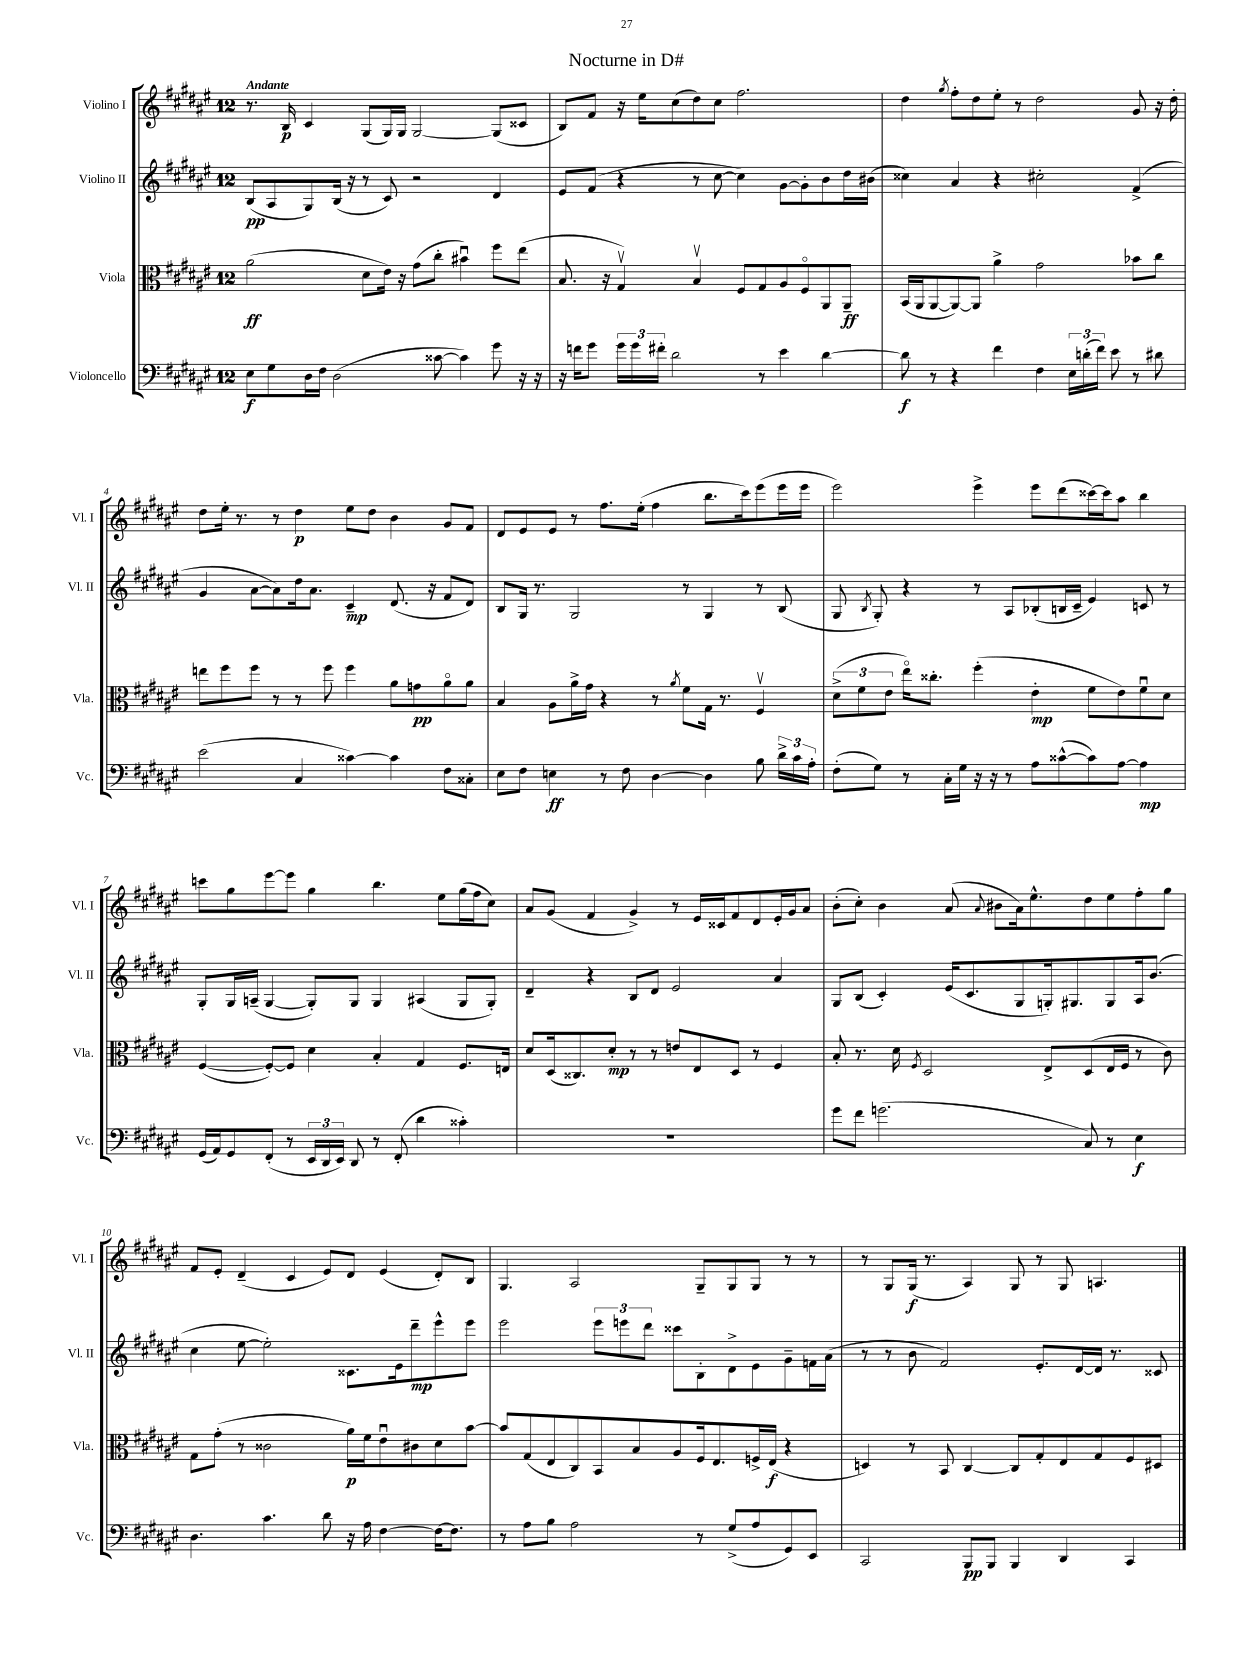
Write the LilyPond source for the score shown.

\header { title = "Nocturne in D#" }
<<
\new StaffGroup <<
\new Staff = "s0" \with { instrumentName = "Violino I" shortInstrumentName = "Vl. I" } {
    \clef treble \key fis \major \once \override Staff.TimeSignature.style = #'single-digit \time 12/8 \tempo "Andante"
    \autoBeamOff r8. b16\p cis'4 gis8[( gis16) gis16] gis2~ gis8[( cisis'8] |
    b8[) fis'8] r16 eis''16[ cis''8( dis''8) cis''8] fis''2. |
    dis''4 \acciaccatura { gis''8 } fis''8[-. dis''8 eis''8]-. r8 dis''2 gis'8 r16 dis''16-. |
    dis''8[ eis''16]-. r8. r8 dis''4\p eis''8[ dis''8] b'4 gis'8[ fis'8] |
    dis'8[ eis'8 eis'8] r8 fis''8.[ eis''16]-.( fis''4 b''8.[ cis'''16) eis'''8( eis'''16 eis'''16] |
    eis'''2) eis'''4-> eis'''8[ dis'''8( cisis'''16~) cisis'''16 ais''8] b''4 |
    c'''8[ gis''8 eis'''8~ eis'''8] gis''4 b''4. eis''8[ gis''16( fis''16 cis''8]) |
    ais'8[ gis'8]( fis'4 gis'4->) r8 eis'16[ cisis'16 fis'8 dis'8 eis'16-. gis'16 ais'8] |
    b'8[-.( cis''8]-.) b'4 ais'8( \appoggiatura { ais'8 } bis'8[ ais'16) eis''8.-^ dis''8 eis''8 fis''8-. gis''8] |
    fis'8[ eis'8]-. dis'4--( cis'4 eis'8[) dis'8] eis'4( dis'8[-.) b8] |
    gis4. ais2 gis8[-- gis8 gis8] r8 r8 |
    r8 gis8[ gis16]\f( r8. ais4) gis8 r8 gis8 a4. \bar "|." |
}
\new Staff = "s1" \with { instrumentName = "Violino II" shortInstrumentName = "Vl. II" } {
    \clef treble \key fis \major \once \override Staff.TimeSignature.style = #'single-digit \time 12/8
    \autoBeamOff b8[\pp( ais8 gis8) b16]( r16 r8 cis'8) r2 dis'4 |
    eis'8[ fis'8]( r4 r8 cis''8~ cis''4) gis'8[~ gis'8-. b'8 dis''16 bis'16]( |
    cisis''4) ais'4 r4 cis''2-. fis'4->( |
    gis'4 ais'8[~ ais'8) dis''16 ais'8.] cis'4--\mp dis'8.( r16 fis'8[ dis'8]) |
    b8[ gis16] r8. gis2 r8 gis4 r8 b8( |
    gis8 \acciaccatura { b8 } gis8-.) r4 r8 ais8[ bes8-.( b16 cis'16]-- eis'4) c'8 r8 |
    gis8[-. gis16 a16]--( gis4~ gis8[-.) gis8] gis4 ais4( gis8[ gis8]-.) |
    dis'4-- r4 b8[ dis'8] eis'2 ais'4 |
    gis8[ b8]( cis'4-.) eis'16[( cis'8. gis8 g16-.) gis8. gis8 ais16 b'8.]( |
    cis''4 eis''8~ eis''2-.) cisis'8.[ eis'16 dis'''8--\mp eis'''8-^ eis'''8] |
    eis'''2 \tuplet 3/2 { eis'''8[ e'''8 dis'''8] } cisis'''8[ b8-. dis'8-> eis'8 gis'8-- f'16 ais'16]( |
    r8 r8 b'8 fis'2) eis'8.[-. dis'16~ dis'16] r8. cisis'8 \bar "|." |
}
\new Staff = "s2" \with { instrumentName = "Viola" shortInstrumentName = "Vla." } {
    \clef alto \key fis \major \once \override Staff.TimeSignature.style = #'single-digit \time 12/8
    \autoBeamOff ais'2\ff( dis'8[ eis'16]) r16 gis'8[( cis''8]-. bis'4\downbow) fis''8[ eis''8]( |
    b8. r16 gis4\upbow) b4\upbow fis8[ gis8 ais8 fis8\flageolet ais,8 ais,8]--\ff |
    b,16[( ais,16 ais,8~ ais,8~) ais,8] ais'4-> gis'2 bes'8[ cis''8] |
    e''8[ fis''8 fis''8] r8 r8 fis''8 fis''4 ais'8[ g'8\pp ais'8\flageolet ais'8] |
    b4 ais8[ ais'16-> gis'16] r4 r8 \acciaccatura { ais'8 } fis'8[ gis16] r8. fis4\upbow |
    \tuplet 3/2 { dis'8[->( fis'8 eis'8] } eis''16[\flageolet) cisis''8.]-. fis''4-.( eis'4-.\mp fis'8[ eis'8) fis'8\downbow dis'8] |
    fis4~( fis8[~-.) fis8] dis'4 b4-. gis4 fis8.[ e16] |
    dis'8[ dis16( cisis8.) dis'8]-.\mp r8 r8 e'8[ eis8 dis8] r8 fis4 |
    b8-. r8. dis'16 \acciaccatura { fis8 } dis2 eis8[-> dis8( eis16 fis16] r8 cis'8) |
    gis8[ gis'8]-.( r8 cisis'2 ais'16[\p) fis'16 eis'8\downbow cis'8 dis'8 b'8]~ |
    b'8[ gis8( eis8 cis8) b,8 b8 ais8 fis16 eis8. f16-> eis16]\f( r4 |
    d4) r8 b,8 cis4~ cis8[ gis8-. eis8 gis8 fis8 dis8] \bar "|." |
}
\new Staff = "s3" \with { instrumentName = "Violoncello" shortInstrumentName = "Vc." } {
    \clef bass \key fis \major \once \override Staff.TimeSignature.style = #'single-digit \time 12/8
    \autoBeamOff eis8[\f gis8 dis16 fis16] dis2( cisis'8~ cisis'4) gis'8 r16 r16 |
    r16 f'16[ gis'8] \tuplet 3/2 { gis'16[ gis'16 fis'16]-. } dis'2 r8 eis'4 dis'4~ |
    dis'8\f r8 r4 fis'4 fis4 \tuplet 3/2 { eis16[ d'16-.( fis'16]) } eis'8 r8 dis'8 |
    eis'2( cis4 cisis'4~) cisis'4 fis8[ cisis8]-. |
    eis8[ fis8] e4\ff r8 fis8 dis4~ dis4 b8 \tuplet 3/2 { dis'16[-> cis'16 ais16]-. } |
    fis8[-.( gis8]) r8 cis16[-. gis16] r16 r16 r8 ais8[ cisis'8~-^( cisis'8) ais8]~ ais4\mp |
    gis,16[( ais,16) gis,8 fis,8]-.( r8 \tuplet 3/2 { eis,16[ dis,16 eis,16]) } dis,8 r8 fis,8-.( dis'4 cisis'4-.) |
    R1. |
    gis'8[ fis'8] g'2.( cis8) r8 eis4\f |
    dis4. cis'4. dis'8 r16 ais16 fis4~ fis16[~ fis8.] |
    r8 ais8[ b8] ais2 r8 gis8[->( ais8 gis,8) eis,8] |
    cis,2 b,,8[\pp b,,8] b,,4 dis,4 cis,4 \bar "|." |
}
>>
>>
